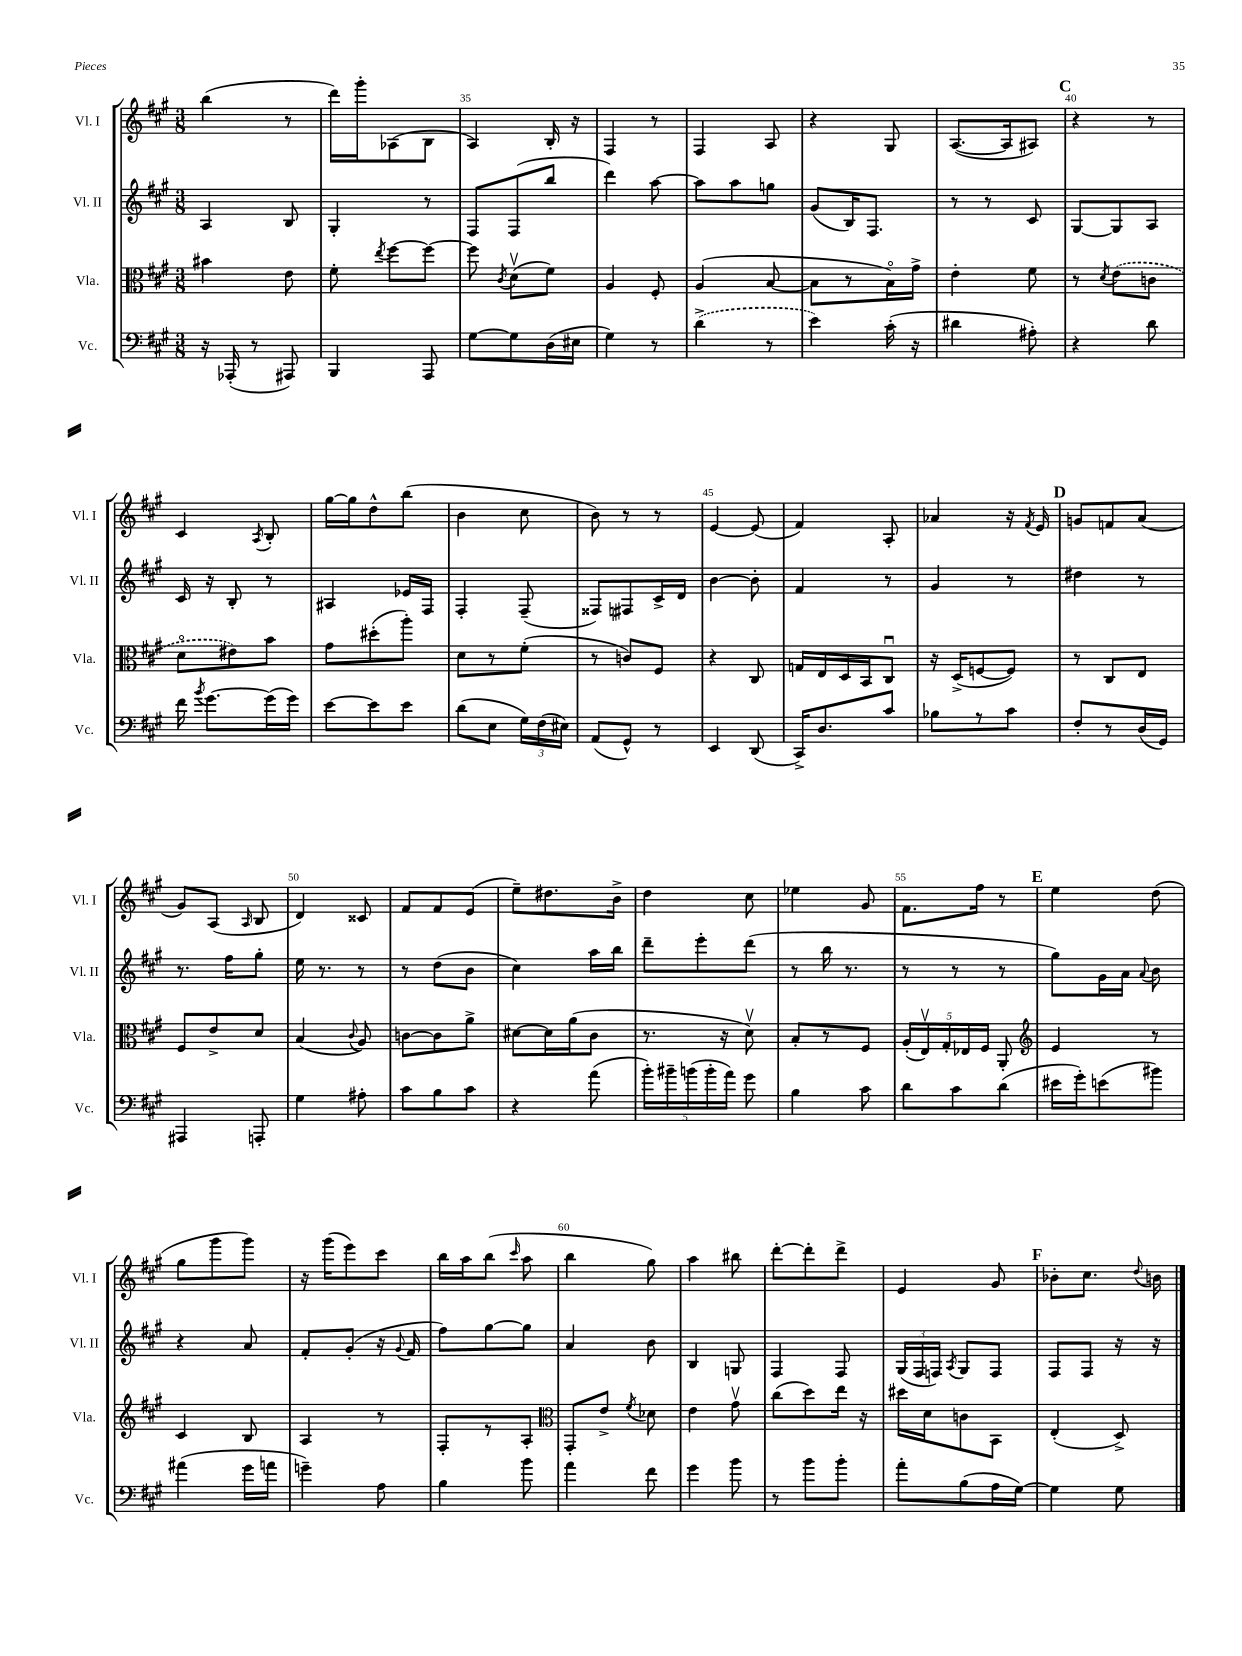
<<
\new StaffGroup <<
\new Staff = "s0" \with { instrumentName = "Vl. I" shortInstrumentName = "Vl. I" } {
    \clef treble \key a \major \numericTimeSignature \time 3/8
    \autoBeamOff b''4( r8 |
    d'''16[) gis'''16-. aes8( b8] |
    a4) b16-. r16 |
    fis4 r8 |
    fis4 a8 |
    r4 gis8 |
    a8.[~( a16 ais8]) |
    \mark \markup { \bold "C" } r4 r8 |
    cis'4 \acciaccatura { a8 } b8-. |
    gis''16[~ gis''16 d''8-^ b''8]( |
    b'4 cis''8 |
    b'8) r8 r8 |
    e'4~ e'8( |
    fis'4) a8-. |
    aes'4 r16 \acciaccatura { fis'8 } e'16 |
    \mark \markup { \bold "D" } g'8[ f'8 a'8]( |
    gis'8[) a8]( \grace { a16 } b8 |
    d'4) cisis'8 |
    fis'8[ fis'8 e'8]( |
    e''8[--) dis''8. b'16]-> |
    d''4 cis''8 |
    ees''4 gis'8 |
    fis'8.[ fis''16] r8 |
    \mark \markup { \bold "E" } e''4 d''8( |
    gis''8[ gis'''8 gis'''8]) |
    r16 gis'''16[( e'''8) cis'''8] |
    b''16[ a''16 b''8]( \grace { cis'''16 } a''8 |
    b''4 gis''8) |
    a''4 bis''8 |
    d'''8[~-. d'''8-. d'''8]-> |
    e'4 gis'8 |
    \mark \markup { \bold "F" } bes'8[-. cis''8.] \appoggiatura { d''8 } b'16 \bar "|." |
}
\new Staff = "s1" \with { instrumentName = "Vl. II" shortInstrumentName = "Vl. II" } {
    \clef treble \key a \major \numericTimeSignature \time 3/8
    \autoBeamOff a4 b8 |
    gis4-. r8 |
    fis8[ fis8( b''8] |
    d'''4) a''8~ |
    a''8[ a''8 g''8] |
    gis'8[( b16) fis8.] |
    r8 r8 cis'8 |
    \mark \markup { \bold "C" } gis8[~ gis8 a8] |
    cis'16 r16 b8-. r8 |
    ais4 ees'16[ fis16] |
    fis4-. fis8--( |
    fisis8[) fis8 cis'16-> d'16] |
    b'4~ b'8-. |
    fis'4 r8 |
    gis'4 r8 |
    \mark \markup { \bold "D" } dis''4 r8 |
    r8. fis''16[ gis''8]-. |
    e''16 r8. r8 |
    r8 d''8[( b'8] |
    cis''4) a''16[ b''16] |
    d'''8[-- e'''8-. d'''8]( |
    r8 b''16 r8. |
    r8 r8 r8 |
    \mark \markup { \bold "E" } gis''8[) gis'16 a'16] \appoggiatura { a'8 } b'8 |
    r4 a'8 |
    fis'8[-. gis'8]-.( r16 \appoggiatura { gis'8 } fis'16 |
    fis''8[) gis''8~ gis''8] |
    a'4 b'8 |
    b4 g8 |
    fis4 fis8 |
    \tuplet 3/2 { gis16[( fis16 f16]) } \acciaccatura { a8 } gis8[ f8] |
    \mark \markup { \bold "F" } fis8[ fis8] r16 r16 \bar "|." |
}
\new Staff = "s2" \with { instrumentName = "Vla." shortInstrumentName = "Vla." } {
    \clef alto \key a \major \numericTimeSignature \time 3/8
    \autoBeamOff bis'4 e'8 |
    fis'8-. \acciaccatura { e''8 } fis''8[~ fis''8]~ |
    fis''8 \acciaccatura { cis'8 } d'8[\upbow( fis'8]) |
    a4 fis8-. |
    a4( b8~ |
    b8[ r8 b16\flageolet) gis'16]-> |
    e'4-. fis'8 |
    \mark \markup { \bold "C" } r8 \acciaccatura { d'8 } \once \slurDashed e'8[( c'8] |
    d'8[\flageolet eis'8) b'8] |
    gis'8[ dis''8-.( a''8]-.) |
    d'8[ r8 fis'8]-.( |
    r8 c'8[) fis8] |
    r4 cis8 |
    g16[ e16 d16 b,16 cis8]\downbow |
    r16 d16[->( f8~ f8]) |
    \mark \markup { \bold "D" } r8 cis8[ e8] |
    fis8[ e'8-> d'8] |
    b4( \appoggiatura { cis'8 } a8) |
    c'8[~ c'8 a'8]-> |
    dis'8[~ dis'16 a'16( cis'8] |
    r8. r16 d'8\upbow) |
    b8[-. r8 fis8] |
    \tuplet 5/4 { a16[-.( e16\upbow) gis16-. ees16 fis16] } a,8-. |
    \mark \markup { \bold "E" } \clef treble e'4 r8 |
    cis'4 b8 |
    a4 r8 |
    fis8[-. r8 a8]-. |
    \clef alto gis,8[-. e'8]-> \acciaccatura { fis'8 } des'8 |
    e'4 gis'8\upbow |
    cis''8[( d''8) e''16] r16 |
    dis''16[ d'16 c'8 b,8] |
    \mark \markup { \bold "F" } e4-.( d8->) \bar "|." |
}
\new Staff = "s3" \with { instrumentName = "Vc." shortInstrumentName = "Vc." } {
    \clef bass \key a \major \numericTimeSignature \time 3/8
    \autoBeamOff r16 aes,,16-.( r8 ais,,8) |
    b,,4 a,,8 |
    gis8[~ gis8 d16( eis16] |
    gis4) r8 |
    \once \slurDashed d'4->( r8 |
    e'4) cis'16-.( r16 |
    dis'4 ais8-.) |
    \mark \markup { \bold "C" } r4 d'8 |
    fis'16 \acciaccatura { b'8 } gis'8.[~ gis'16( gis'16]) |
    e'8[~ e'8 e'8] |
    d'8[( e8] \tuplet 3/2 { gis16[) fis16( eis16]) } |
    a,8[( gis,8]-^) r8 |
    e,4 d,8( |
    cis,16[->) d8. cis'8] |
    bes8[ r8 cis'8] |
    \mark \markup { \bold "D" } fis8[-. r8 d16( gis,16]) |
    ais,,4 a,,8-. |
    gis4 ais8-. |
    cis'8[ b8 cis'8] |
    r4 a'8( |
    \tuplet 5/4 { b'16[-.) bis'16-- b'16( b'16-. a'16]) } gis'8 |
    b4 cis'8 |
    d'8[ cis'8 d'8]( |
    \mark \markup { \bold "E" } eis'16[ gis'16-.) e'8( bis'8]) |
    ais'4( gis'16[ a'16] |
    g'4--) a8 |
    b4 b'8 |
    a'4 fis'8 |
    gis'4 b'8 |
    r8 b'8[ b'8]-. |
    a'8[-. b8( a16 gis16]~) |
    \mark \markup { \bold "F" } gis4 gis8 \bar "|." |
}
>>
>>
\layout { \context { \Score currentBarNumber = #33 \override BarNumber.break-visibility = ##(#f #t #t) barNumberVisibility = #(every-nth-bar-number-visible 5) } }
